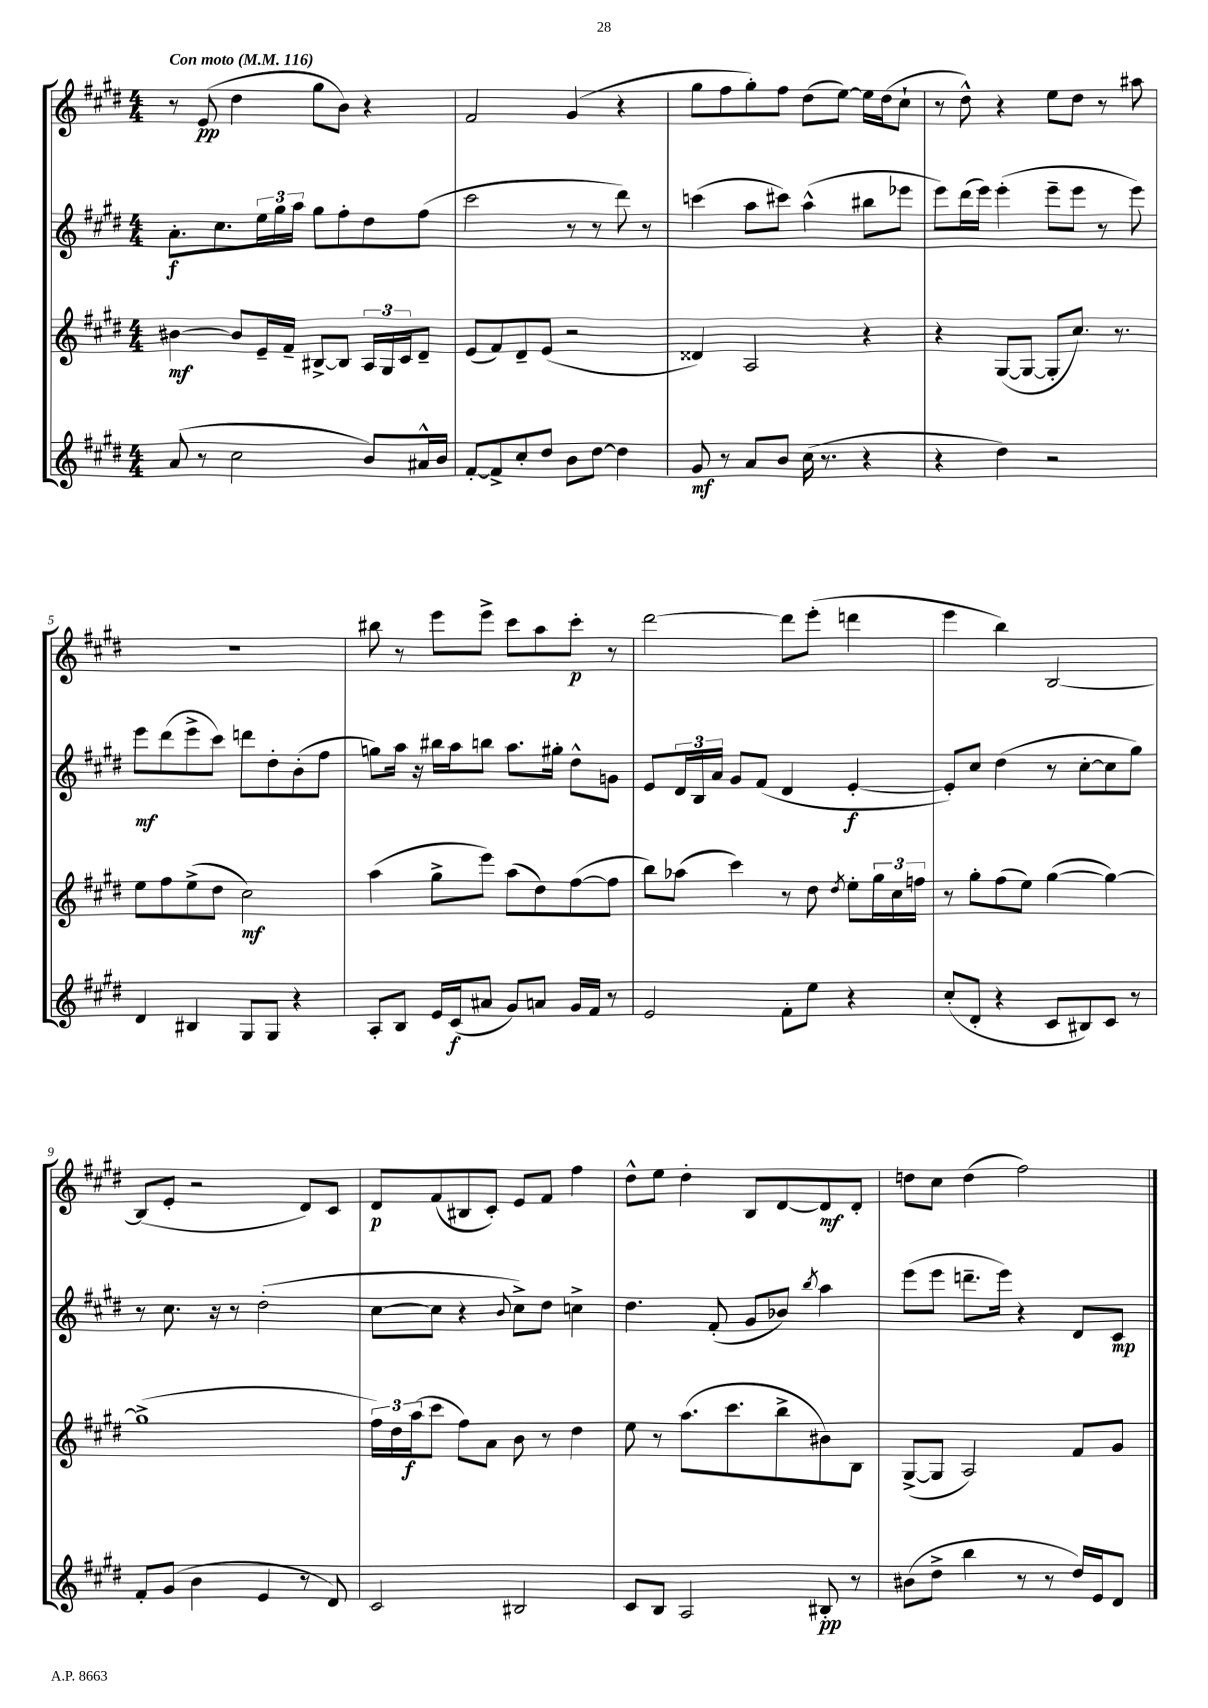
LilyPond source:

<<
\new StaffGroup <<
\new Staff = "s0" {
    \clef treble \key e \major \numericTimeSignature \time 4/4 \tempo "Con moto" 4 = 116
    r8 e'8\pp( dis''4 gis''8 b'8) r4 |
    fis'2 gis'4( r4 |
    gis''8 fis''8 gis''8-.) fis''8 dis''8( e''8~) e''16 dis''16( cis''8-! |
    r8 dis''8-^) r4 e''8 dis''8 r8 ais''8 |
    R1 |
    bis''8 r8 e'''8 e'''8-> cis'''8 a''8 cis'''8-.\p r8 |
    dis'''2~ dis'''8 e'''8-.( d'''4 |
    e'''4 b''4) b2~ |
    b8( e'8-. r2 dis'8) cis'8 |
    dis'8\p fis'8( bis8 cis'8-.) e'8 fis'8 fis''4 |
    dis''8-^ e''8 dis''4-. b8 dis'8~ dis'8\mf dis'8-. |
    d''8 cis''8 d''4( fis''2) \bar "|." |
}
\new Staff = "s1" {
    \clef treble \key e \major \numericTimeSignature \time 4/4
    a'8.-.\f cis''8. \tuplet 3/2 { e''16 gis''16 a''16 } gis''8 fis''8-. dis''8 fis''8( |
    cis'''2 r8 r8 dis'''8) r8 |
    c'''4( a''8 cis'''8) a''4-^( bis''8 ees'''8 |
    e'''8) dis'''16( e'''16) e'''4-.( e'''8-- e'''8 r8 e'''8) |
    e'''8\mf dis'''8( e'''8-> cis'''8) d'''8 dis''8-. b'8-.( fis''8 |
    g''8) a''16 r16 bis''16 a''16 b''8 a''8. gis''16-. dis''8-^ g'8 |
    e'8 \tuplet 3/2 { dis'16 b16 a'16 } gis'8 fis'8( dis'4 e'4~-.\f |
    e'8-.) cis''8 dis''4( r8 cis''8~-. cis''8 gis''8) |
    r8 cis''8. r16 r8 dis''2-.( |
    cis''8~ cis''8 r4 \appoggiatura { b'8 } cis''8->) dis''8 c''4-> |
    dis''4. fis'8-.( gis'8 bes'8) \acciaccatura { b''8 } a''4 |
    e'''8( e'''8 d'''8.-- e'''16) r4 dis'8 cis'8\mp \bar "|." |
}
\new Staff = "s2" {
    \clef treble \key e \major \numericTimeSignature \time 4/4
    bis'4~\mf bis'8 e'16-- fis'16-- bis8~-> bis8 \tuplet 3/2 { a16 gis16 cis'16 } dis'8-- |
    e'8( fis'8) dis'8-- e'8( r2 |
    disis'4) a2 r4 |
    r4 gis8~( gis8~ gis8-. cis''8.) r8. |
    e''8 fis''8 e''8->( dis''8 cis''2\mf) |
    a''4( gis''8-> e'''8) a''8( dis''8) fis''8~( fis''8 |
    b''8) aes''8( cis'''4) r8 dis''8 \acciaccatura { dis''8 } e''8-. \tuplet 3/2 { gis''16 cis''16 f''16 } |
    r8 gis''8-. fis''8( e''8) gis''4~( gis''4~) |
    gis''1->( |
    \tuplet 3/2 { fis''16) dis''16 a''16\f( } cis'''8 fis''8) a'8 b'8 r8 dis''4 |
    e''8 r8 a''8.( cis'''8. b''8-> bis'8) b8 |
    gis8~->( gis8 a2) fis'8 gis'8 \bar "|." |
}
\new Staff = "s3" {
    \clef treble \key e \major \numericTimeSignature \time 4/4
    a'8( r8 cis''2 b'8) ais'16-^ b'16 |
    fis'8~-. fis'8-> cis''8-. dis''8 b'8 dis''8~ dis''4 |
    gis'8\mf r8 a'8 b'8 cis''16( r8. r4 |
    r4 dis''4) r2 |
    dis'4 bis4 gis8 gis8 r4 |
    a8-. b8 e'16 cis'16\f( ais'8 gis'8) a'8 gis'16 fis'16 r8 |
    e'2 fis'8-. e''8 r4 |
    cis''8-.( dis'8-. r4 cis'8 bis8) cis'8 r8 |
    fis'8-. gis'8( b'4 e'4 r8 dis'8) |
    cis'2 bis2 |
    cis'8 b8 a2 bis8-.\pp r8 |
    bis'8( dis''8-> b''4 r8 r8 dis''16) e'16 dis'8 \bar "|." |
}
>>
>>
